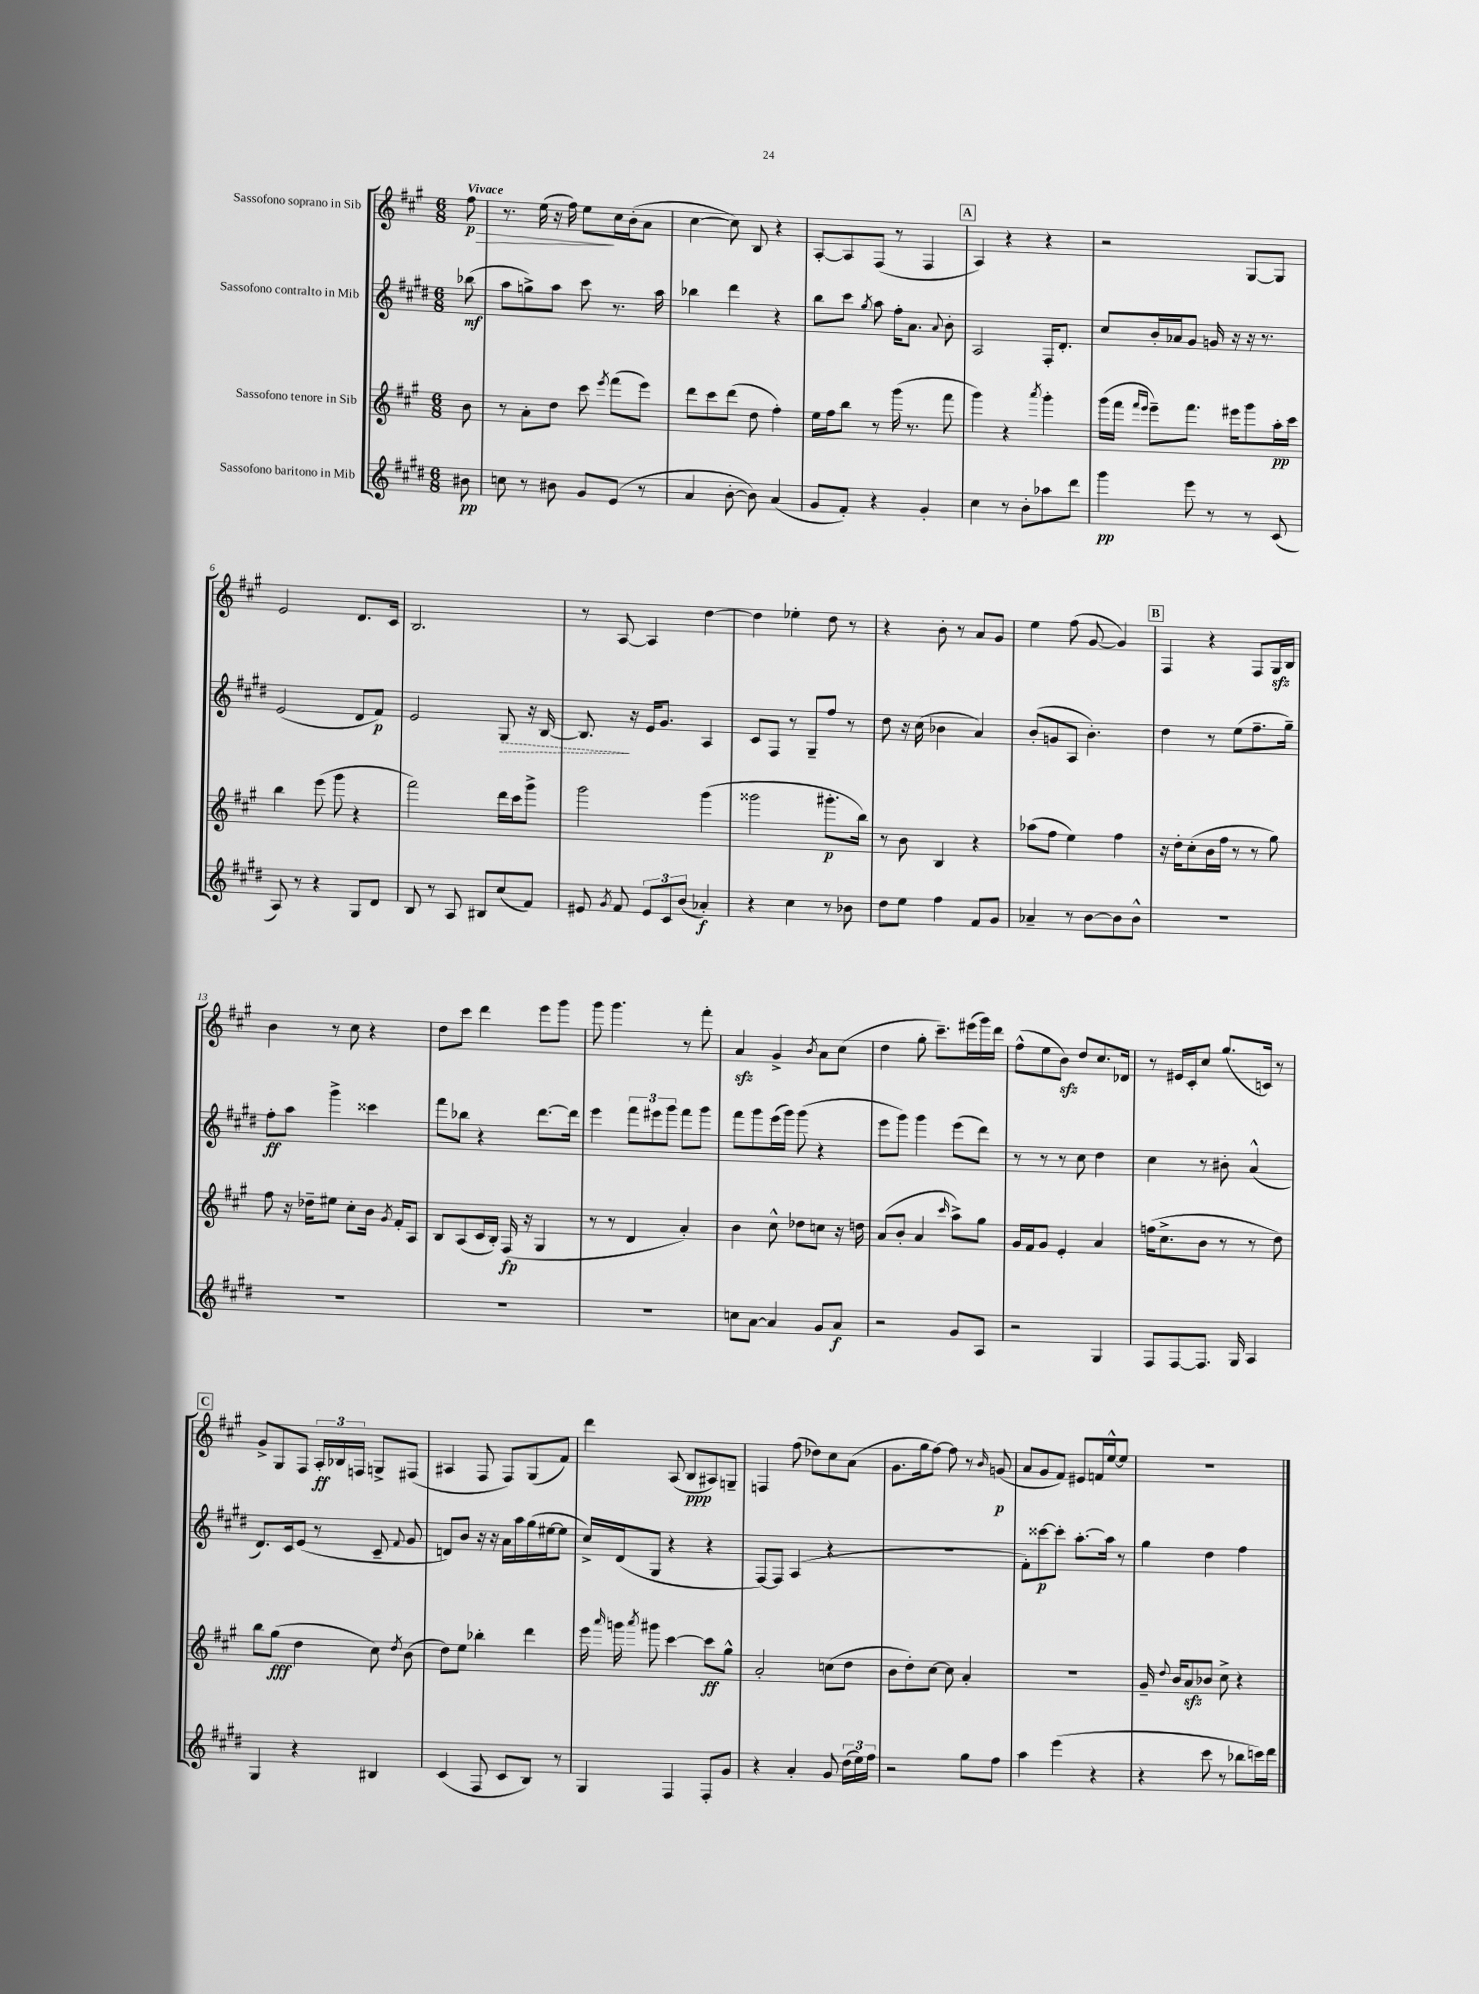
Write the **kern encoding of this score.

**kern	**kern	**kern	**kern
*staff4	*staff3	*staff2	*staff1
*clefG2	*clefG2	*clefG2	*clefG2
*k[f#c#g#d#]	*k[f#c#g#]	*k[f#c#g#d#]	*k[f#c#g#]
*M6/8	*M6/8	*M6/8	*M6/8
8b#	8b	(8bb-	8ff#
=	=	=	=
8cc	8r	8aa	8.r
8r	8a'	8gg^)	.
.	.	.	(16ee
8b#	8dd	8aa	16r
.	.	.	16ff#)
8g#	8ccc#	8ccc#	8ee
.	8qeee	.	.
(8e	(8fff#	8.r	16cc#
.	.	.	(16b'
8r	8eee)	.	8a
.	.	16aa	.
=	=	=	=
4a	8ddd	4bb-	[4cc#
.	8ccc#	.	.
[8b'	(8ddd	4ddd#	8cc#])
8b])	8dd	.	8B
(4a	4ff#')	4r	4r
=	=	=	=
8g#	16ee	8bb	[8A'
.	16ff#	.	.
8f#')	8bb	8ccc#	8A]
.	.	8qgg#	.
4r	8r	8aa	(8F#
.	(16ggg#	16ff#'	8r
.	8.r	8.a	.
4g#'	.	.	4F#
.	.	8qqa	.
.	8fff#	8b'	.
=	=	=	=
4cc#	4ggg#)	2A	4A)
8r	4r	.	4r
8b'	.	.	.
.	8qaaa	.	.
8aa-	4ggg#'	16F#'	4r
.	.	8.d#'	.
8ddd#	.	.	.
=	=	=	=
4ggg#	(16ggg#	8cc#	2r
.	16fff#	.	.
.	16qqfff#	.	.
.	16qqeee	.	.
.	8eee~)	16b'	.
.	.	16a-	.
8eee	8.fff#	8g#	.
8r	.	16g	.
.	16eee#	16r	.
8r	8ggg#	16r	[8G#
.	.	8.r	.
(8c#	16aa'	.	8G#]
.	16ccc#	.	.
=	=	=	=
8A)	4bb	(2e	2e
8r	.	.	.
4r	(8eee	.	.
.	8ggg#	.	.
8G#	4r	8d#	8.d
8d#	.	8f#)	.
.	.	.	16c#
=	=	=	=
8B	2fff#)	2e	2.B
8r	.	.	.
8A	.	.	.
8B#	.	.	.
(8cc#	16ddd	8G#	.
.	16ccc#	.	.
8f#)	8ggg#^	16r	.
.	.	[16B	.
=	=	=	=
8e#	2ggg#	8.B]	8r
8qg#	.	.	.
8f#	.	.	[8A
.	.	16r	.
12e#	.	16e	4A]
.	.	8.g#	.
12c#	.	.	.
(12b	.	.	.
4a-')	(4ggg#	4A	[4dd
=	=	=	=
4r	2ggg##	8c#	4dd]
.	.	8F#	.
4cc#	.	8r	4ee-'
.	.	8G#~	.
8r	8.ggg#'	8ff#	8dd
8b-	.	8r	8r
.	16bb)	.	.
=	=	=	=
8dd#	8r	8dd#	4r
8ee	8b	16r	.
.	.	(16cc#	.
4ff#	4B	4b-	8b'
.	.	.	8r
8f#	4r	4a)	8a
8g#	.	.	8g#
=	=	=	=
4a-~	(8aa-	(8b'	4ee
.	8ff#	8g	.
8r	4ee)	8A	(8ff#
[8b	.	4.b')	[8g#
8b]	4ff#	.	4g#])
8b^^	.	.	.
=	=	=	=
2.r	16r	4dd#	4F#
.	16dd'	.	.
.	(8cc#'	.	.
.	16b	8r	4r
.	16ff#	.	.
.	8r	(8ee	.
.	8r	8.ff#~	8F#
.	8gg#)	.	16G#
.	.	16gg#~)	16B
=	=	=	=
2.r	8ff#	8ff#'	4b
.	16r	8aa	.
.	16dd-~	.	.
.	8ee#	4ggg#^	8r
.	8cc#'	.	8cc#
.	16b	4ccc##	4r
.	8qg#	.	.
.	16f#'	.	.
.	8A	.	.
=	=	=	=
2.r	8B	8fff#	8dd
.	(8A	8bb-	8ccc#
.	16c#	4r	4ddd
.	16B')	.	.
.	(16F#	.	.
.	16r	.	.
.	4G#	[8.ddd#	8eee
.	.	.	8ggg#
.	.	16ddd#]	.
=	=	=	=
2.r	8r	4eee	8ggg#
.	8r	.	4.ggg#
.	4d	12fff#	.
.	.	12eee#	.
.	.	12ggg#	.
.	4a')	8fff#	8r
.	.	8ggg#	8fff#'
=	=	=	=
8cc	4b	8fff#	4a
[8a	.	8ggg#	.
4a]	8cc#^^	(16eee	4g#^
.	.	16ggg#)	.
.	8dd-	(8ggg#	.
.	.	.	8qb
8g#	8cc	4r	8a
8a	16r	.	(8cc#
.	16dd	.	.
=	=	=	=
2r	(8a	8eee	4dd
.	8b'	8ggg#)	.
.	4a	4ggg#	8gg#'
.	.	.	8.ccc#~)
.	16qqccc#	.	.
8g#	8aa^)	(8eee	.
.	.	.	(16eee#
8A	8gg#	8ddd#)	16ggg#)
.	.	.	16ddd
=	=	=	=
2r	16g#	8r	(8ff#^^
.	16f#	.	.
.	8g#	8r	8ee
.	4e'	8r	8b)
.	.	8cc#	8dd
4G#	4a	4dd#	8.cc#
.	.	.	16d-
=	=	=	=
8F#	(16ff	4cc#	8r
.	8.cc#^	.	.
[8F#	.	.	16e#
.	.	.	16c#'
8.F#]	8b	8r	8cc#
.	8r	8b#'	(8.gg#
16G#	.	.	.
4A	8r	(4a^^	.
.	.	.	16c)
.	8dd)	.	8r
=	=	=	=
4G#	8bb	8.d#)	8g#^
.	(8gg#	.	8G#
.	.	16c#	.
4r	4dd	(8e	8F#
.	.	8r	24A'
.	.	.	24B-
.	.	.	24F
4B#	8cc#)	8c#~	8G^
.	8qdd	8qqf#	.
.	(8b	8g#	(8F#
=	=	=	=
(4c#	8dd)	8d)	4A#
.	8ee	8b	.
8F#	4bb-'	16r	8F#
.	.	16r	.
8c#	.	16a	8F#)
.	.	16aa	.
8B)	4ddd	(16gg#	(8G#
.	.	[16ee#	.
8r	.	8ee#]	8f#)
=	=	=	=
4G#	16eee	16cc#^)	4ddd
.	16qqaaa	.	.
.	16ggg	(16d#	.
.	8qaaa	.	.
.	8ggg#	8G#	.
4F#	[4ccc#	4r	(8A
.	.	.	8B
8F#'	8ccc#]	4r	8A#)
8g#	8gg#^^	.	8G~
=	=	=	=
4r	2a'	[8F#)	4F
.	.	8F#]	.
4a'	.	(4A	(8ff#
.	.	.	8dd-)
8g#	(8cc	4r	8cc#
(24dd#	8dd	.	(8a
24ee)	.	.	.
24ff#	.	.	.
=	=	=	=
2r	8b	2.r	8.g#
.	8dd')	.	.
.	.	.	16gg#
.	[8cc#	.	[8ff#)
.	8cc#]	.	8ff#]
8gg#	4a'	.	8r
.	.	.	16qqb
8ff#	.	.	(8g
=	=	=	=
4aa	2.r	8f#')	8a
.	.	[8ccc##	8g#
(4eee	.	8ccc##']	8f#)
.	.	[8.aa'	8e#
4r	.	.	16f
.	.	16aa]	[16ee^^
.	.	8r	8ee]
=	=	=	=
4r	16g#~	4gg#	2.r
.	8qqdd	.	.
.	16b	.	.
.	8a	.	.
8ccc#	8b-	4dd#	.
8r	8cc#^	.	.
8bb-	4r	4ff#	.
16ccc)	.	.	.
16ddd#	.	.	.
==	==	==	==
*-	*-	*-	*-
